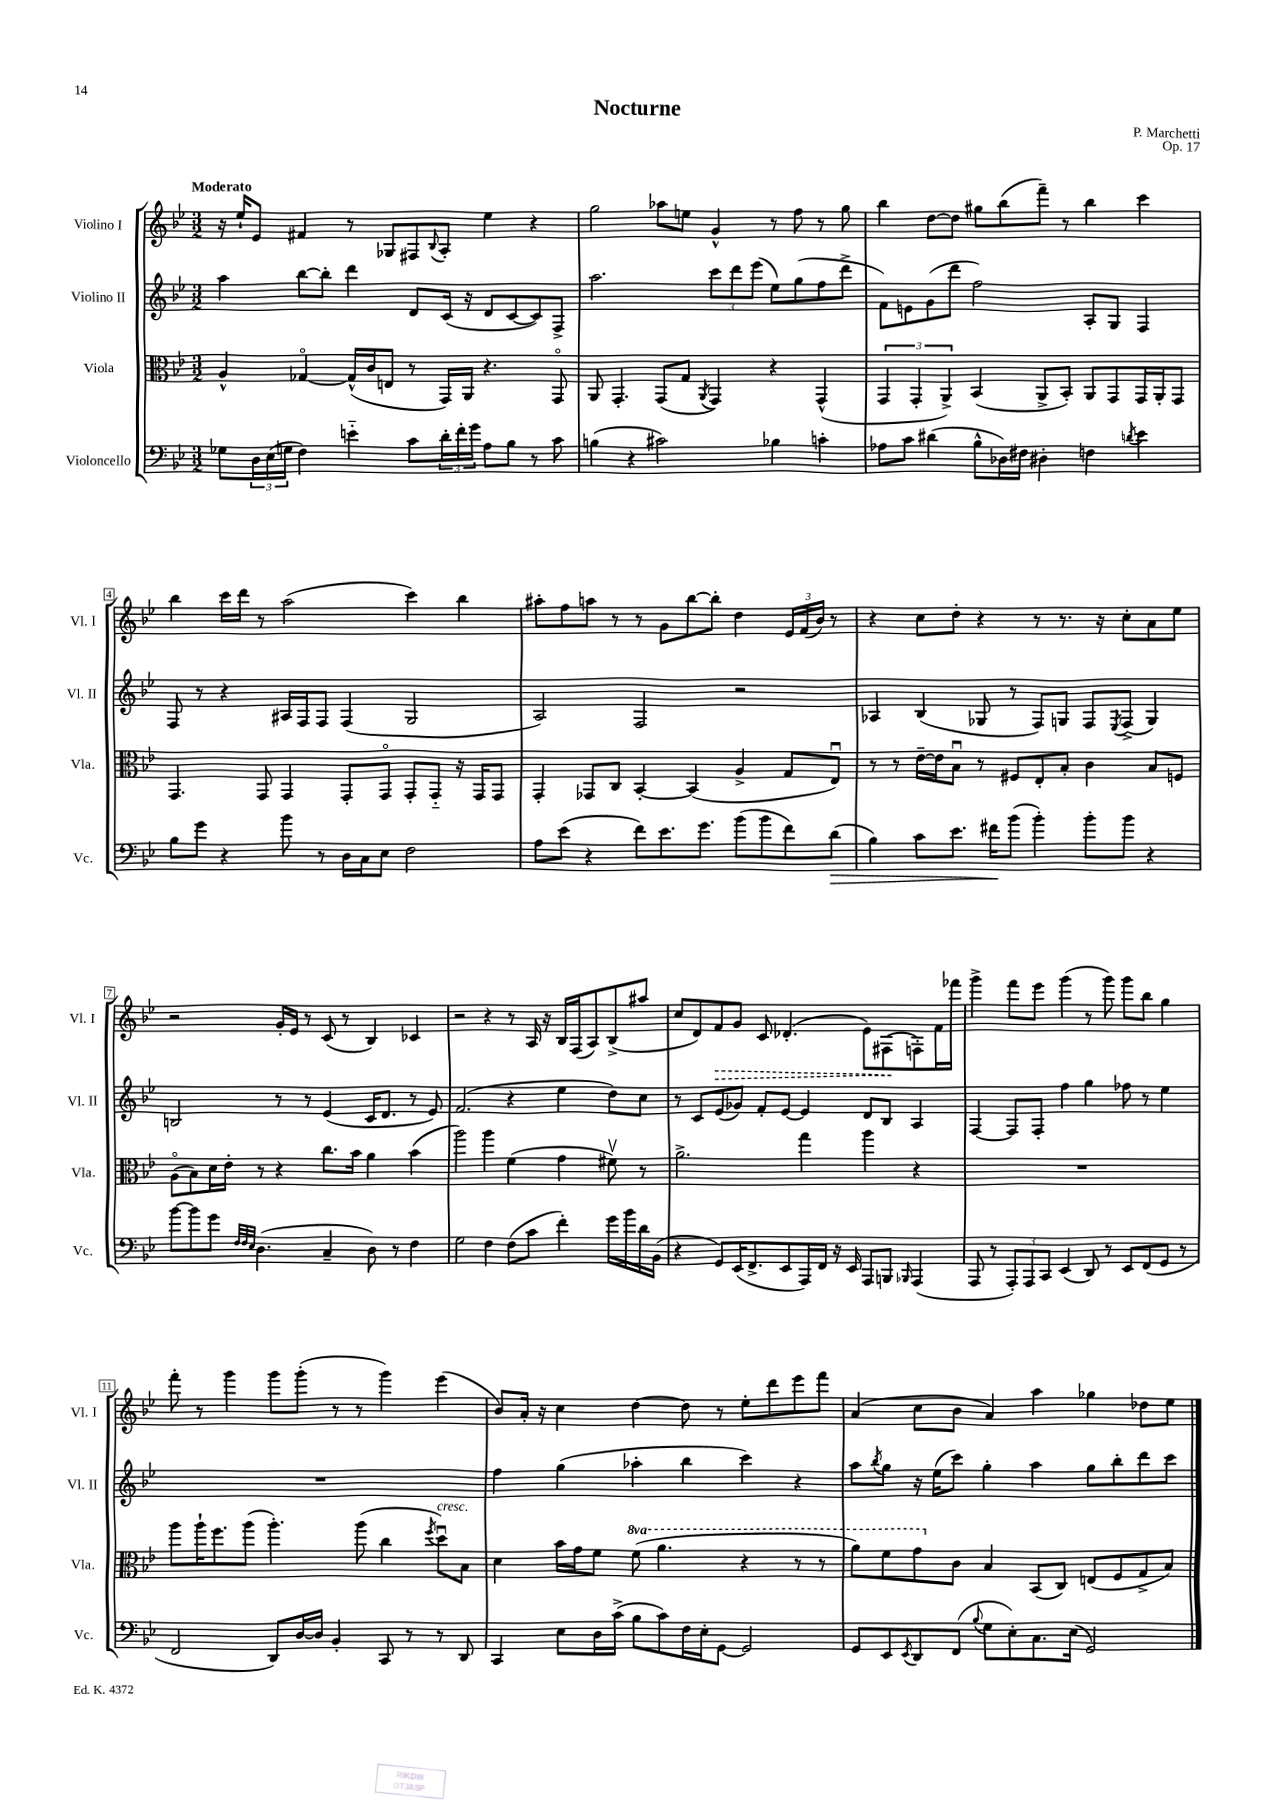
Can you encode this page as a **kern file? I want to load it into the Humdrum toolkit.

**kern	**kern	**kern	**kern
*staff4	*staff3	*staff2	*staff1
*clefF4	*clefC3	*clefG2	*clefG2
*k[b-e-]	*k[b-e-]	*k[b-e-]	*k[b-e-]
*M3/2	*M3/2	*M3/2	*M3/2
8G-	4A^^	4aa	16r
.	.	.	16ee-`
24D	.	.	8e-
(24E-	.	.	.
24G	.	.	.
4F)	[4G-o	[8bb-	4f#
.	.	8bb-']	.
4e'~	(16G-^^]	4ddd	8r
.	16c	.	.
.	8E	.	8G-
8c	8r	8d	8F#
.	.	.	8qqB-
24d'	16GG)	(16c	8A'
24f'	.	.	.
.	16AA	16r	.
24g	.	.	.
8A	4.r	8d	4ee-
8B-	.	[8c	.
8r	.	8c])	4r
8c	8GGo	8F^	.
=	=	=	=
(4B	8AA	2.aa	2gg
.	4.GG'	.	.
4r	.	.	.
2c#)	(8GG	.	8aa-
.	8G	.	8ee
.	8qAA	.	.
.	4GG)	12ccc	4g^^
.	.	12ddd	.
.	.	(12eee-	.
4B-	4r	8ee-)	8r
.	.	(8gg	8ff
4c'	(4GG^^	8ff	8r
.	.	8ddd^	8gg
=	=	=	=
8A-	6GG	8f)	4bb-
8c	.	8e	.
.	6GG'	.	.
(4d#	.	(8g	[8dd
.	6AA^)	.	.
.	.	8ddd	8dd]
8B-^^	(4BB-	2ff)	8gg#
16D-)	.	.	(8bb-
16F#	.	.	.
4D#'	8AA^	.	8fff~)
.	8BB-')	.	8r
4F	8AA	8A'	4bb-
.	8GG	8G	.
8qd	.	.	.
4e-	16GG	4F	4ccc
.	16AA'	.	.
.	8GG	.	.
=	=	=	=
8B-	4.GG	8F	4bb-
8g	.	8r	.
4r	.	4r	16ccc
.	.	.	16ddd
.	8GG	.	8r
8b-	4GG	16A#	(2aa
.	.	16F	.
8r	.	8F	.
16D	8GG'	(4F	.
16C	.	.	.
8E-	8GGo	.	.
2F	8GG'	2G	4ccc)
.	8GG'~	.	.
.	16r	.	4bb-
.	16GG	.	.
.	8GG	.	.
=	=	=	=
8A	4GG'	2A)	8aa#'
(8e-	.	.	8ff
4r	8GG-	.	8aa
.	8C	.	8r
8f)	[4BB-'	2F	8r
8.e-	.	.	8g
.	(4BB-]	.	[8bb-
8.g	.	.	.
.	.	.	8bb-']
(8b-	4A^	2r	4dd
8b-	.	.	.
8f)	8G	.	24e-
.	.	.	(24f
.	.	.	24b-)
(8d	8E-u)	.	8r
=	=	=	=
4B-)	8r	4A-	4r
.	8r	.	.
8c	[16e-~	(4B-	8cc
.	16e-]	.	.
8.e-	8B-u	.	8dd'
.	8r	8G-	4r
16f#	.	.	.
(8b-	8F#	8r	.
4b-')	8E-'	8F)	8r
.	8B-'	8G	8.r
8b-'	4c	8F	.
.	.	.	16r
.	.	8qE-	.
8b-	.	(8F^	8cc'
4r	8B-	4G)	8a
.	8F	.	8ee-
=	=	=	=
[8b-	(8Ao	2B	2r
8b-]	8B-)	.	.
8g	16d	.	.
.	16e-'	.	.
32qqF	.	.	.
32qqF	.	.	.
32qqE-	.	.	.
(4.D	8r	.	.
.	4r	8r	16g'
.	.	.	16e-
.	.	8r	8r
4C~	8.cc	(4e-	(8c
.	.	.	8r
.	16b-	.	.
8D)	4a	16c	4B-)
.	.	8.d	.
8r	.	.	.
4F	(4b-	8r	4c-
.	.	8e-)	.
=	=	=	=
2G	2aa)	(2.f	2r
4F	4aa	.	4r
(8F	(4f	4r	8r
8c	.	.	16A
.	.	.	16r
4f')	4g	4ee-	16B-
.	.	.	(16F
.	.	.	8A)
16g	8f#v)	8dd)	(8B-^
16b-	.	.	.
16d	8r	8cc	8aa#
(16BB-	.	.	.
=	=	=	=
4r	2.a^	8r	8cc
.	.	8c	8d)
8GG)	.	(8e-	8f
(16EE-	.	8g-)	8g
8.FF^	.	.	.
.	.	8f'	8c
8EE-	.	[8e-	(4.d-'
16AAA)	4gg	4e-]	.
16FF	.	.	.
16r	.	.	.
16EE-	.	.	.
8AAA	4aa	8d	8e-)
8BBB	.	8B-	(8F#
16qqBBB-	.	.	.
(4AAA	4r	4A	8F')
.	.	.	16f
.	.	.	16fff-
=	=	=	=
8AAA	1.r	[4F	4ggg^
8r	.	.	.
12AAA')	.	8F]	8fff
12AAA	.	.	.
.	.	8F'	8eee-
12CC	.	.	.
(4EE-	.	4ff	(4ggg
8DD)	.	4gg	8r
8r	.	.	8ggg)
8EE-	.	8ff-	8ggg
(8FF	.	8r	8bb-
8GG	.	4ee-	4gg
8r	.	.	.
=	=	=	=
2FF	8aa	1.r	8fff'
.	16aa`	.	8r
.	8.ff	.	.
.	.	.	4ggg
.	(8aa	.	.
8DD)	4.aa')	.	8ggg
[16D	.	.	(8ggg'
16D]	.	.	.
4BB-'	.	.	8r
.	(8aa	.	8r
8CC	4cc	.	4ggg)
8r	.	.	.
.	8qff	.	.
8r	8ddu)	.	(4eee-
8DD	8B-	.	.
=	=	=	=
4CC	4d	4ff	8b-)
.	.	.	16a'
.	.	.	16r
8E-	16b-	(4gg	4cc
.	16g	.	.
16D	8f	.	.
(16c^	.	.	.
8B-	(8ff	4aa-'	[4dd
8c)	4.aa	.	.
16F	.	4bb-	8dd]
16E-'	.	.	.
[8GG	.	.	8r
2GG]	4r	4ccc)	8ee-'
.	.	.	8ddd
.	8r	4r	8eee-
.	8r	.	8fff
=	=	=	=
8GG	8aa)	8aa	(4a
.	.	8qbb-	.
8EE-	8ff	8gg	.
8qEE-	.	.	.
8DD	8gg	16r	8cc
.	.	(16ee-	.
(8FF	8c	8ccc)	8b-
8qqB-	.	.	.
8G	4B-	4gg'	4a)
8E-')	.	.	.
8.C	(8BB-	4aa	4aa
.	8C)	.	.
(16E-	.	.	.
2GG)	(8E	8gg	4gg-
.	8F	8bb-'	.
.	8G^	8ddd	8dd-
.	8B-)	8ccc	8ee-
==	==	==	==
*-	*-	*-	*-
